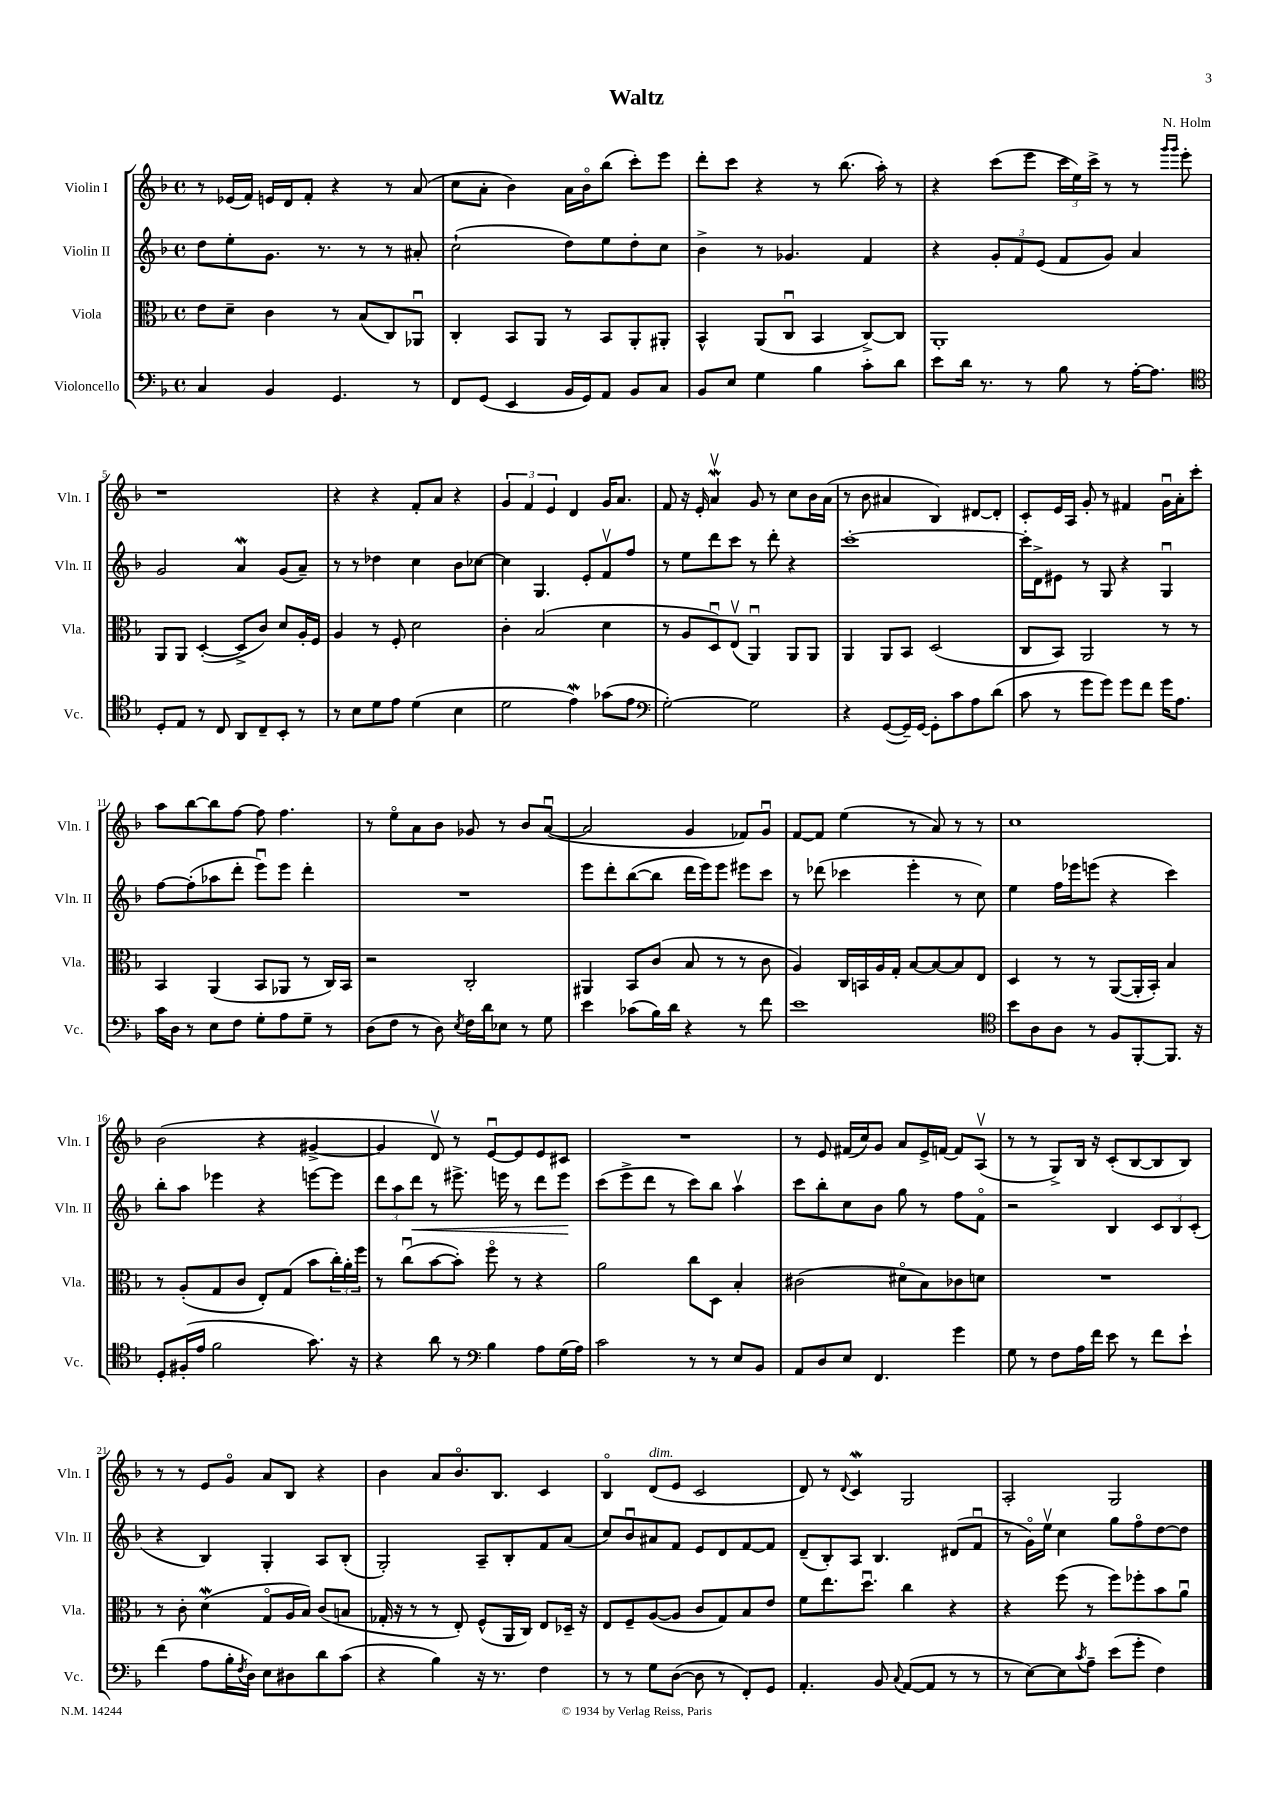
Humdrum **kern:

**kern	**kern	**kern	**dynam	**kern
*part4	*part3	*part2	*part2	*part1
*staff4	*staff3	*staff2	*staff2	*staff1
*I"Violoncello	*I"Viola	*I"Violin II	*	*I"Violin I
*I'Vc.	*I'Vla.	*I'Vln. II	*	*I'Vln. I
*clefF4	*clefC3	*clefG2	*	*clefG2
*k[b-]	*k[b-]	*k[b-]	*	*k[b-]
*M4/4	*M4/4	*M4/4	*	*M4/4
*met(c)	*met(c)	*met(c)	*	*met(c)
=1	=1	=1	=1	=1
4C/	8e\L	8dd\L	.	8r
.	8d~\J	8ee'\	.	(16e-X/LL
.	.	.	.	16f/JJ)
4BB-/	4c\	8.g\J	.	16en/LL
.	.	.	.	16d/J
.	.	.	.	8f'/J
.	.	8.r	.	.
4.GG/	8r	.	.	4r
.	(8B-/L	8r	.	.
.	8C/)	8r	.	8r
8r	8AA-Xu/J	8a#X'/	.	(8a/
=2	=2	=2	=2	=2
8FF/L	4C'/	(2cc`\	.	8cc\L
(8GG/J	.	.	.	8a'\J
4EE/	8BB-/L	.	.	4b-\)
.	8AA/J	.	.	.
16BB-/LL	8r	8dd\L)	.	16a\LL
16GG/J)	.	.	.	16b-\J
8AA/J	8BB-/L	8ee\	.	(8bb-\J
8BB-/L	8AA'/	8dd'\	.	8ccc'\L)
8C/J	8AA#X'/J	8cc\J	.	8eee\J
=3	=3	=3	=3	=3
8BB-/L	4BB-^^/	4b-^\	.	8ddd'\L
8E/J	.	.	.	8ccc\J
4G\	(8AA/L	8r	.	4r
.	8Cu/J	4.g-X/	.	.
4B-\	4BB-/	.	.	8r
.	.	.	.	(8.bb-\
8c'\L	[8C^/L)	4f/	.	.
.	.	.	.	16aa'\)
8d\J	8C/J]	.	.	8r
=4	=4	=4	=4	=4
8e\L	1AA'	4r	.	4r
16d\Jk	.	.	.	.
8.r	.	.	.	.
.	.	12g'/L	.	(8ccc\L
.	.	12f/	.	.
8r	.	.	.	8eee\J
.	.	(12e/J	.	.
8B-\	.	8f/L	.	24ccc\LL
.	.	.	.	24ee\)
.	.	.	.	24ccc^\JJ
8r	.	8g/J)	.	8r
[16A'\KL	.	4a/	.	8r
8.A\J]	.	.	.	.
.	.	.	.	16qqggg/LL
.	.	.	.	16qqggg/JJ
.	.	.	.	8eee'\
!!LO:LB:g=z
=5	=5	=5	=5	=5
*clefC4	*	*	*	*
8D'/L	8AA/L	2g/	.	1r
8E/J	8AA/J	.	.	.
8r	([4D'/	.	.	.
8C/	.	.	.	.
8AA/L	8D^/L]	4aW/	.	.
8C~/	8c/J)	.	.	.
8BB-'/J	8d/L	(8g/L	.	.
8r	16A'/L	8a~/J)	.	.
.	16F/JJ	.	.	.
=6	=6	=6	=6	=6
8r	4A/	8r	.	4r
8B-\L	.	8r	.	.
8d\	8r	4dd-X\	.	4r
8e\J	8F'/	.	.	.
(4d\	2d\	4cc\	.	8f'/L
.	.	.	.	8a/J
4B-\	.	8b-\L	.	4r
.	.	[8cc-X\J	.	.
=7	=7	=7	=7	=7
2d\	4c'\	4cc-\]	.	6g/
.	.	.	.	6f/
.	(2B-/	4.G/	.	.
.	.	.	.	6e/
4eW\)	.	.	.	4d/
.	.	8e'/L	.	.
(8g-X\L	4d\	8fv/	.	16g/KL
.	.	.	.	8.a/J
8e\J	.	8ff/J	.	.
=8	=8	=8	=8	=8
*clefF4	*	*	*	*
[2G'\)	8r	8r	.	8f/
.	8A/L	8ee\L	.	16r
.	.	.	.	16e'/
.	8Du/)	8ddd\	.	4aWv/
.	(8Ev/J	8ccc\J	.	.
2G\]	4AAu/)	8r	.	8g/
.	.	8ddd'\	.	8r
.	8AA/L	4r	.	8cc\L
.	8AA/J	.	.	16b-\L
.	.	.	.	(16a\JJ
=9	=9	=9	=9	=9
4r	4AA/	[1ccc'	.	8r
.	.	.	.	8b-\
([8GG/L	8AA/L	.	.	4a#X/
16GG~/L])	8BB-/J	.	.	.
[16GG/JJ	.	.	.	.
8GG'\L]	(2D/	.	.	4B-/)
8c\	.	.	.	.
8A\	.	.	.	[8d#X/L
(8d\J	.	.	.	8d#'/J]
=10	=10	=10	=10	=10
8c\	8C/L	16ccc'\LL]	.	8c'/L
.	.	16d^\J	.	.
8r	8BB-/J)	8e#X\J	.	16e/L
.	.	.	.	16A/JJ
8g\L	2AA/	8r	.	8g'/
8g\J)	.	8G/	.	8r
8g\L	.	4r	.	4f#X/
8f\J	.	.	.	.
16g\KL	8r	4Gu/	.	16gu\LL
8.A\J	.	.	.	16a'\J
.	8r	.	.	8ccc'\J
!!LO:LB:g=z
=11	=11	=11	=11	=11
16c\LL	4BB-/	[8ff\L	.	8aa\L
16D\JJ	.	.	.	.
8r	.	(8ff'\]	.	[8bb-\
8E\L	(4AA/	8aa-X\	.	8bb-\]
8F\J	.	8ddd'\J	.	[8ff\J
8G'\L	8BB-/L	8eeeu\L)	.	8ff\]
8A\	8AA-X/J	8eee\J	.	4.ff\
8G~\J	8r	4ddd'\	.	.
8r	16C/LL)	.	.	.
.	16BB-/JJ	.	.	.
=12	=12	=12	=12	=12
(8D\L	2r	1r	.	8r
8F\J	.	.	.	8ee\L
8r	.	.	.	8a\
8D\)	.	.	.	8b-\J
8qE/	.	.	.	.
16F\LL	2C'/	.	.	8g-X/
16d\J	.	.	.	.
8E-X\J	.	.	.	8r
8r	.	.	.	8b-/L
8G\	.	.	.	([8au/J
=13	=13	=13	=13	=13
4e\	4AA#X/	8eee\L	.	2a/]
.	.	8ddd'\	.	.
(8c-X\L	8BB-/L	([8bb-\	.	.
16B-\L)	(8c/J	8bb-\J]	.	.
16d\JJ	.	.	.	.
4r	8B-/	16ddd\LL	.	4g/
.	.	16eee\J)	.	.
.	8r	8eee\J	.	.
8r	8r	8eee#X\L	.	8f-X/L)
8f\	8c\	8ccc\J	.	8gu/J
=14	=14	=14	=14	=14
1e	4A/)	8r	.	[8f/L
.	.	(8ddd-X\	.	8f/J]
.	16C/LL	4ccc-X\	.	(4ee\
.	16BBn/	.	.	.
.	16A/	.	.	.
.	16G'/JJ	.	.	.
.	[8B-/L	4eee'\	.	8r
.	8B-/_	.	.	8a/)
.	8B-/]	8r	.	8r
.	8E/J	8cc\)	.	8r
=15	=15	=15	=15	=15
*clefC4	*	*	*	*
8b-\L	4D/	4ee\	.	1cc
8A\	.	.	.	.
8A\J	8r	16ff\LL	.	.
.	.	16eee-X\J	.	.
8r	8r	(8eeen\J	.	.
8F/L	([8AA/L	4r	.	.
[8FF'/	16AA'/L]	.	.	.
.	16BB-'/JJ)	.	.	.
8.FF/J]	4B-/	4ccc\)	.	.
16r	.	.	.	.
!!LO:LB:g=z
=16	=16	=16	=16	=16
8D'/L	8r	8bb-'\L	.	(2b-\
(16F#X'/L	(8A'/L	8aa\J	.	.
16e/JJ	.	.	.	.
2f\	8G/	4eee-X\	.	.
.	8c/J	.	.	.
.	8E'/L)	4r	.	4r
.	(8G/J	.	.	.
8.g\)	8b-\L	[8eeen\L	.	[4g#X^/
.	24cc'\L)	8eee\J]	.	.
.	24a'\	.	.	.
16r	.	.	.	.
.	24ff\JJ	.	.	.
=17	=17	=17	=17	=17
4r	8r	12ddd\L	.	4g#/]
.	.	12aa\	.	.
.	(8ccu\L	.	.	.
!	!	!	!LO:HP:b	!
.	.	12ddd\J	<	.
8a\	[8b-\	8r	.	8dv/)
8r	8b-'\J])	8.eee#X^\	.	8r
*clefF4	*	*	*	*
4B-\	8ff\	.	.	[8eu/L
.	.	16eeen\	.	.
.	8r	8r	.	8e/]
8A\L	4r	8ddd\L	.	8e/
(16G\L	.	8eee\J	.	8c#X/J
16A\JJ)	.	.	.	.
.	.	.	[	.
=18	=18	=18	=18	=18
2c\	2a\	(8ccc\L	.	1r
.	.	8eee^\	.	.
.	.	8ddd\J	.	.
.	.	8r	.	.
8r	8cc\L	8ccc\L)	.	.
8r	8D\J	8bb-\J	.	.
8E/L	4B-'/	4aav\	.	.
8BB-/J	.	.	.	.
=19	=19	=19	=19	=19
8AA/L	(2c#X\	8ccc\L	.	8r
8D/	.	8bb-'\	.	8e/
8E/J	.	8cc\	.	(16f#X/LL
.	.	.	.	16cc/J)
4.FF/	.	8b-\J	.	8g/J
.	8d#X\L	8gg\	.	8a/L
.	8B-\)	8r	.	16e^/L
.	.	.	.	[16fn/JJ
4g\	8c-X\	8ff\L	.	8f/L]
.	8dn\J	8f\J	.	(8Av/J
=20	=20	=20	=20	=20
8G\	1r	2r	.	8r
8r	.	.	.	8r
8F\L	.	.	.	8G^/L)
16A\L	.	.	.	16B-/Jk
16f\JJ	.	.	.	16r
8e\	.	4B-/	.	(8c'/L
8r	.	.	.	[8B-/
8f\L	.	12c/L	.	8B-/]
.	.	12B-/	.	.
8e`\J	.	.	.	8B-/J)
.	.	(12c'/J	.	.
!!LO:LB:g=z
=21	=21	=21	=21	=21
(4f\	8r	4r	.	8r
.	8c'\	.	.	8r
8A\L	(4dW\	4B-/)	.	8e/L
16B-'\L	.	.	.	8g/J
8qF/	.	.	.	.
16D\JJ)	.	.	.	.
8E\L	8G/L	4G'/	.	8a/L
8D#X\	16A/L	.	.	8B-/J
.	16B-/JJ)	.	.	.
8d\	(8c/L	8A/L	.	4r
(8c\J	8Bn/J	(8B-'/J	.	.
=22	=22	=22	=22	=22
4r	16G-X'/	2G'/)	.	4b-\
.	16r	.	.	.
.	8r	.	.	.
4B-\)	8r	.	.	8a/L
.	8E'/)	.	.	8.b-/
16r	(8F^^/L	8A~/L	.	.
8.r	.	.	.	8.B-/J
.	16AA/L	8B-'/	.	.
.	16C/JJ)	.	.	.
4F\	8E/L	8f/	.	4c/
.	16D-X~/Jk	(8a/J	.	.
.	16r	.	.	.
=23	=23	=23	=23	=23
8r	8E/L	8cc/L)	.	4B-/
8r	8F~/	8b-u/	.	.
!	!	!	!	!LO:TX:a:i:t=dim.
8G\L	([8A/	8a#X/	.	(8d/L
([8D\J	8A/J]	8f/J	.	8e/J
8D\]	8c/L	8e/L	.	2c/
8r	8G/)	8d/	.	.
8FF'/L)	8B-/	[8f/	.	.
8GG/J	8e/J	8f/J]	.	.
=24	=24	=24	=24	=24
4.AA'/	8f\L	(8d~/L	.	8d/)
.	8.ee\	8B-'/)	.	8r
.	.	.	.	8qqd/
.	.	8A/J	.	4cW/
.	8.ddu\J	.	.	.
8BB-/	.	4.B-/	.	.
8qqC/	.	.	.	.
([8AA/L	4cc\	.	.	2G/
8AA/J]	.	.	.	.
8r	4r	(8d#X/L	.	.
8r	.	8fu/J	.	.
=25	=25	=25	=25	=25
8r	4r	8r	.	2A'/
[8E\L)	.	16g\LL)	.	.
.	.	16eev\JJ	.	.
8E\]	(8ff\	4cc\	.	.
8qc/	.	.	.	.
8A~\J	8r	.	.	.
(8e\L	8ff\L)	8gg\L	.	2G/
8g'\J	8ff-X'\	8ff\	.	.
4F\)	8b-\	[8dd\	.	.
.	8au\J	8dd\J]	.	.
==	==	==	==	==
*-	*-	*-	*-	*-
